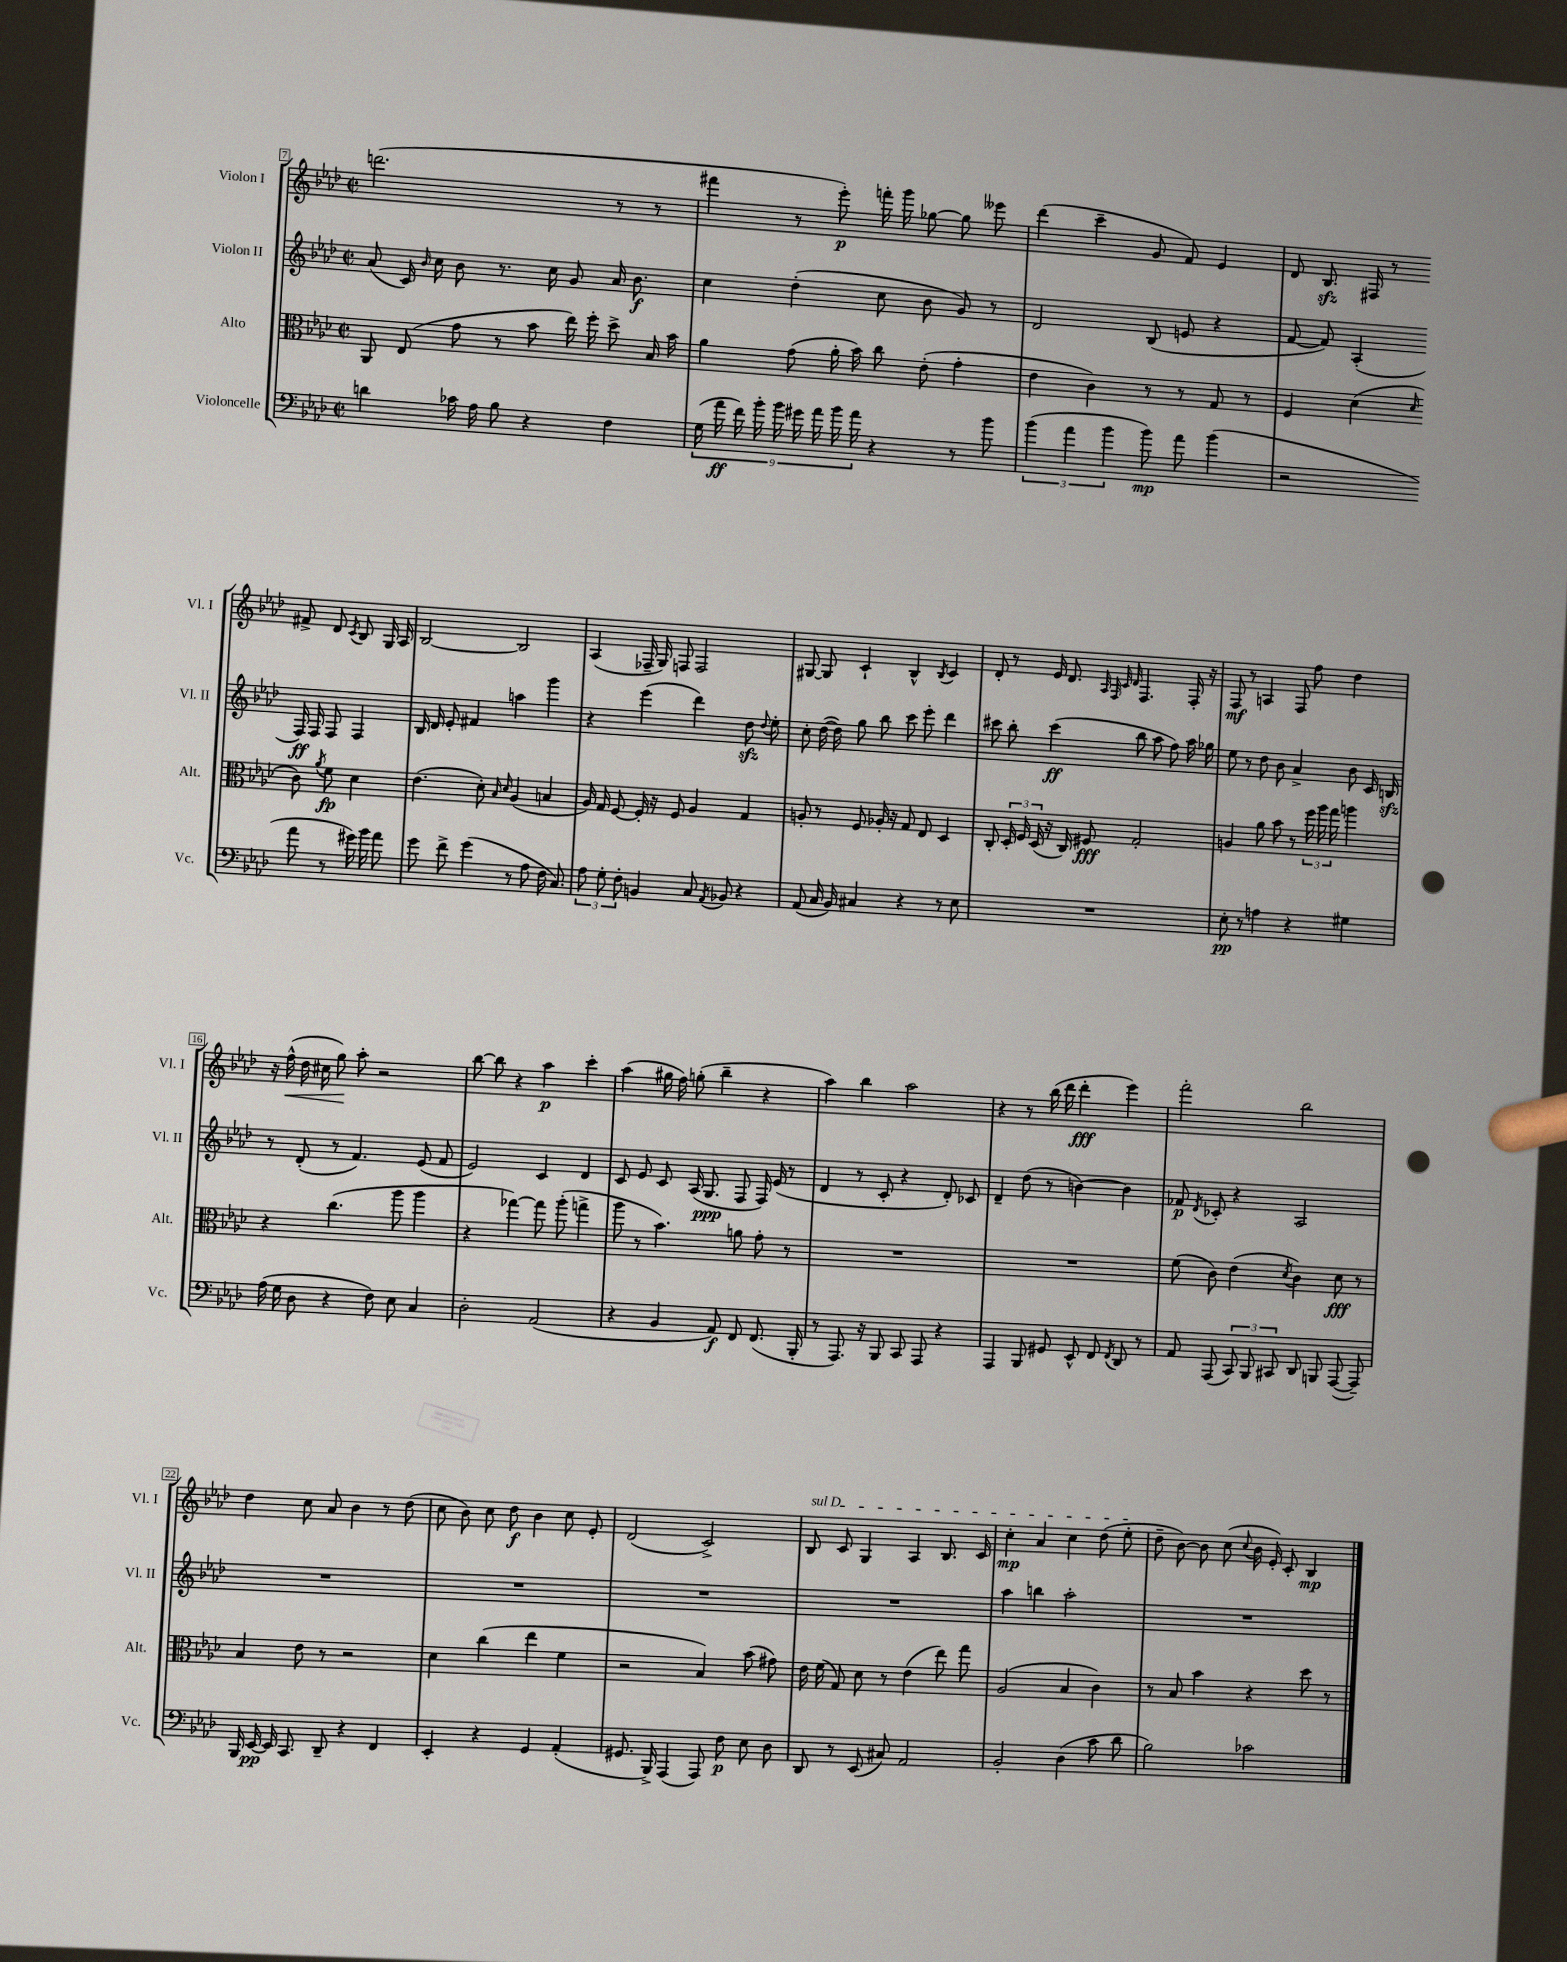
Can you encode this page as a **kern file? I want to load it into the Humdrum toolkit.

**kern	**kern	**kern	**kern
*staff4	*staff3	*staff2	*staff1
*clefF4	*clefC3	*clefG2	*clefG2
*k[b-e-a-d-]	*k[b-e-a-d-]	*k[b-e-a-d-]	*k[b-e-a-d-]
*M2/2	*M2/2	*M2/2	*M2/2
*met(c|)	*met(c|)	*met(c|)	*met(c|)
4d	8AA-	(8a-	(2.ddd
.	(8E-	16c)	.
.	.	16qqb-	.
.	.	16cc	.
16c-	8g	8b-	.
16A-	.	.	.
8B-	8r	8.r	.
4r	8b-	.	.
.	.	16cc	.
.	16ee-)	8g	.
.	16ff'	.	.
4F	8dd-^	16a-	8r
.	.	8.b-	.
.	16B-	.	8r
.	16b-	.	.
=	=	=	=
(18G	4a-	4cc	4fff#
18a-	.	.	.
18f)	.	.	.
18b-'	.	.	.
18b-	.	.	.
.	(8g	(4dd-'	8r
18g#	.	.	.
18a-	.	.	.
.	16a-'	.	8eee-')
18b-	.	.	.
.	16b-)	.	.
18a-	.	.	.
4r	8cc	8cc	16fff'
.	.	.	16ggg
.	(8e-'	8b-	[8gg-
8r	4g'	8g)	8gg-]
8b-	.	8r	8eee--
=	=	=	=
(6b-	4e-	2d-	(4ddd-
6a-	.	.	.
.	4c)	.	4ccc~
6b-	.	.	.
8b-)	8r	(8B-	8g
8a-	8r	8e	8f)
(4b-	8G	4r	4e-
.	8r	.	.
=	=	=	=
2r	4F	[8f	8d-
.	.	8f])	8.B-
.	(4d-	(4A-'	.
.	.	.	16F#
.	.	.	8r
.	16qqd-	.	.
8a-	8c)	16F)	8f#^
.	.	16F	.
.	8qa-	.	.
8r	8f	8F	8d-
.	.	.	8qc
16g#)	4d-	4F	8B-
16b-	.	.	.
8a-	.	.	16G
.	.	.	16A-
=	=	=	=
8g	(4.e-	16B-	[2B-
.	.	16d-	.
8f^	.	8e-'	.
(4g	.	4f#	.
.	8d-')	.	.
.	16qqB-	.	.
.	16qqd-	.	.
8r	(4A-	4aa	2B-]
8A-	.	.	.
16F	4B	4ggg	.
8.C)	.	.	.
=	=	=	=
12A-	16A-)	4r	(4A-
.	16G	.	.
12G'	.	.	.
.	[8F	.	.
12F'	.	.	.
4BB	16F']	(4eee-	16F-~
.	16r	.	16G)
.	8F	.	8F
8C	4A-	4ddd-)	2F
8qAA-	.	.	.
8BB-	.	.	.
4r	4G	8dd-	.
.	.	8qqdd-	.
.	.	8ee-'	.
=	=	=	=
(8AA-	8A'	8cc'	[8G#
16C	8r	([16dd-	8G#]
16BB-)	.	16dd-])	.
4C#	8F	8gg	4c`
.	16A-'	8bb-	.
.	16r	.	.
4r	8G	8ccc	4B-^^
.	8E-	8eee-'	.
.	.	.	8qB-
8r	4D-	4ddd-	4c
8E-	.	.	.
=	=	=	=
1r	8C'	8ccc#	8d-'
.	24D-'	8bb-'	8r
.	24F	.	.
.	(24D-	.	.
.	16r	(4ccc#	16e-
.	16C)	.	8.d-
.	8F#	.	.
.	.	.	32qqA-
.	.	.	32qqF
.	.	.	32qqc
.	.	.	32qqd-
.	2G'	8bb-	4.F
.	.	8aa-	.
.	.	8ff)	.
.	.	16aa-	16F'
.	.	16gg-	16r
=	=	=	=
8E-'	4A	8ee-	8F
8r	.	8r	8r
4A	8a-	8dd-	4A
.	8b-	8b-	.
4r	8r	4a-^	8F
.	24ff	.	8ff
.	24aa-	.	.
.	24gg	.	.
4G#	4aa	8b-	4dd-
.	.	16c	.
.	.	16B	.
=	=	=	=
(16A-	4r	8r	16r
16G	.	.	(16ff^^
8D-	.	(8d-'	16dd-
.	.	.	16cc#
4r	(4.cc	8r	8gg)
.	.	4.f)	8aa-'
8F)	.	.	2r
8E-	8aa-	.	.
4C	4aa-	(8e-	.
.	.	8f	.
=	=	=	=
2D-'	4r	2e-)	[8bb-
.	.	.	8bb-]
.	[4gg-)	.	4r
(2AA-	8gg-]	4c	4aa-
.	(8aa-'	.	.
.	4gg^	4d-	4ccc'
=	=	=	=
4r	8aa-	8c	(4aa-
.	8r	8e-	.
4BB-	4.b-)	8c	16gg#
.	.	.	16ff)
.	.	(16A-	(8gg'
.	.	8.G	.
8AA-)	.	.	4bb-~
8FF	8a	8F	.
(8.FF	8g'	16F)	4r
.	.	(16e-	.
.	8r	8r	.
16BBB-'	.	.	.
=	=	=	=
8r	1r	4d-	4aa-)
8.AAA-)	.	.	.
.	.	8r	4bb-
16r	.	.	.
8BBB-	.	8c'	.
8CC	.	4r	2aa-
8AAA-	.	.	.
4r	.	8d-')	.
.	.	8c-	.
=	=	=	=
4AAA-	1r	4d-~	4r
8BBB-	.	(8dd-	8r
8GG#	.	8r	(16bb-
.	.	.	16ddd-
8EE-^^	.	[4b)	4ddd-'
8FF	.	.	.
8qFF	.	.	.
8DD-	.	4b]	4eee-)
8r	.	.	.
=	=	=	=
8AA-	(8f	8f-	2fff'
.	.	8qd-	.
(8AAA-	8c)	8c-'	.
12CC)	(4e-	4r	.
12BBB-	.	.	.
12CC#	.	.	.
.	8qd-	.	.
8DD-	4c)	2A-	2bb-
8BBB	.	.	.
([8AAA-	8d-	.	.
8AAA-~])	8r	.	.
=	=	=	=
16BBB-	4B-	1r	4dd-
[16EE-	.	.	.
16EE-]	.	.	.
8.CC	.	.	.
.	8e-	.	8cc
8DD-~	8r	.	8a-
4r	2r	.	4b-
4FF	.	.	8r
.	.	.	(8dd-
=	=	=	=
4EE-'	4d-	1r	8cc
.	.	.	8b-)
4r	(4cc	.	8cc
.	.	.	8dd-
4GG	4ee-	.	4b-
(4AA-'	4f	.	8cc
.	.	.	8e-'
=	=	=	=
8.GG#	2r	1r	(2d-
16BBB-^)	.	.	.
(4AAA-	.	.	.
8AAA-)	4B-)	.	2c^)
8F	.	.	.
8E-	(8b-	.	.
8D-	8g#)	.	.
=	=	=	=
8DD-	16e-	1r	8B-
.	(16f	.	.
8r	8G)	.	8c
(8EE-	8d-	.	4G
8C#)	8r	.	.
2AA-	(4e-	.	4A-
.	8ee-)	.	8.B-
.	8gg	.	.
.	.	.	16c
=	=	=	=
2BB-'	(2A-	4aa-	4cc'
.	.	4bb	4a-
(4D-	4B-	2aa-'	4cc
8c	4c)	.	(8dd-
8d-	.	.	8ee-'
=	=	=	=
2B-)	8r	1r	8dd-~
.	8B-	.	[8b-)
.	4b-	.	8b-]
.	.	.	(8cc
.	.	.	8qqcc
2c-	4r	.	16b-
.	.	.	16e-')
.	.	.	8c'
.	8dd-	.	4B-
.	8r	.	.
==	==	==	==
*-	*-	*-	*-
